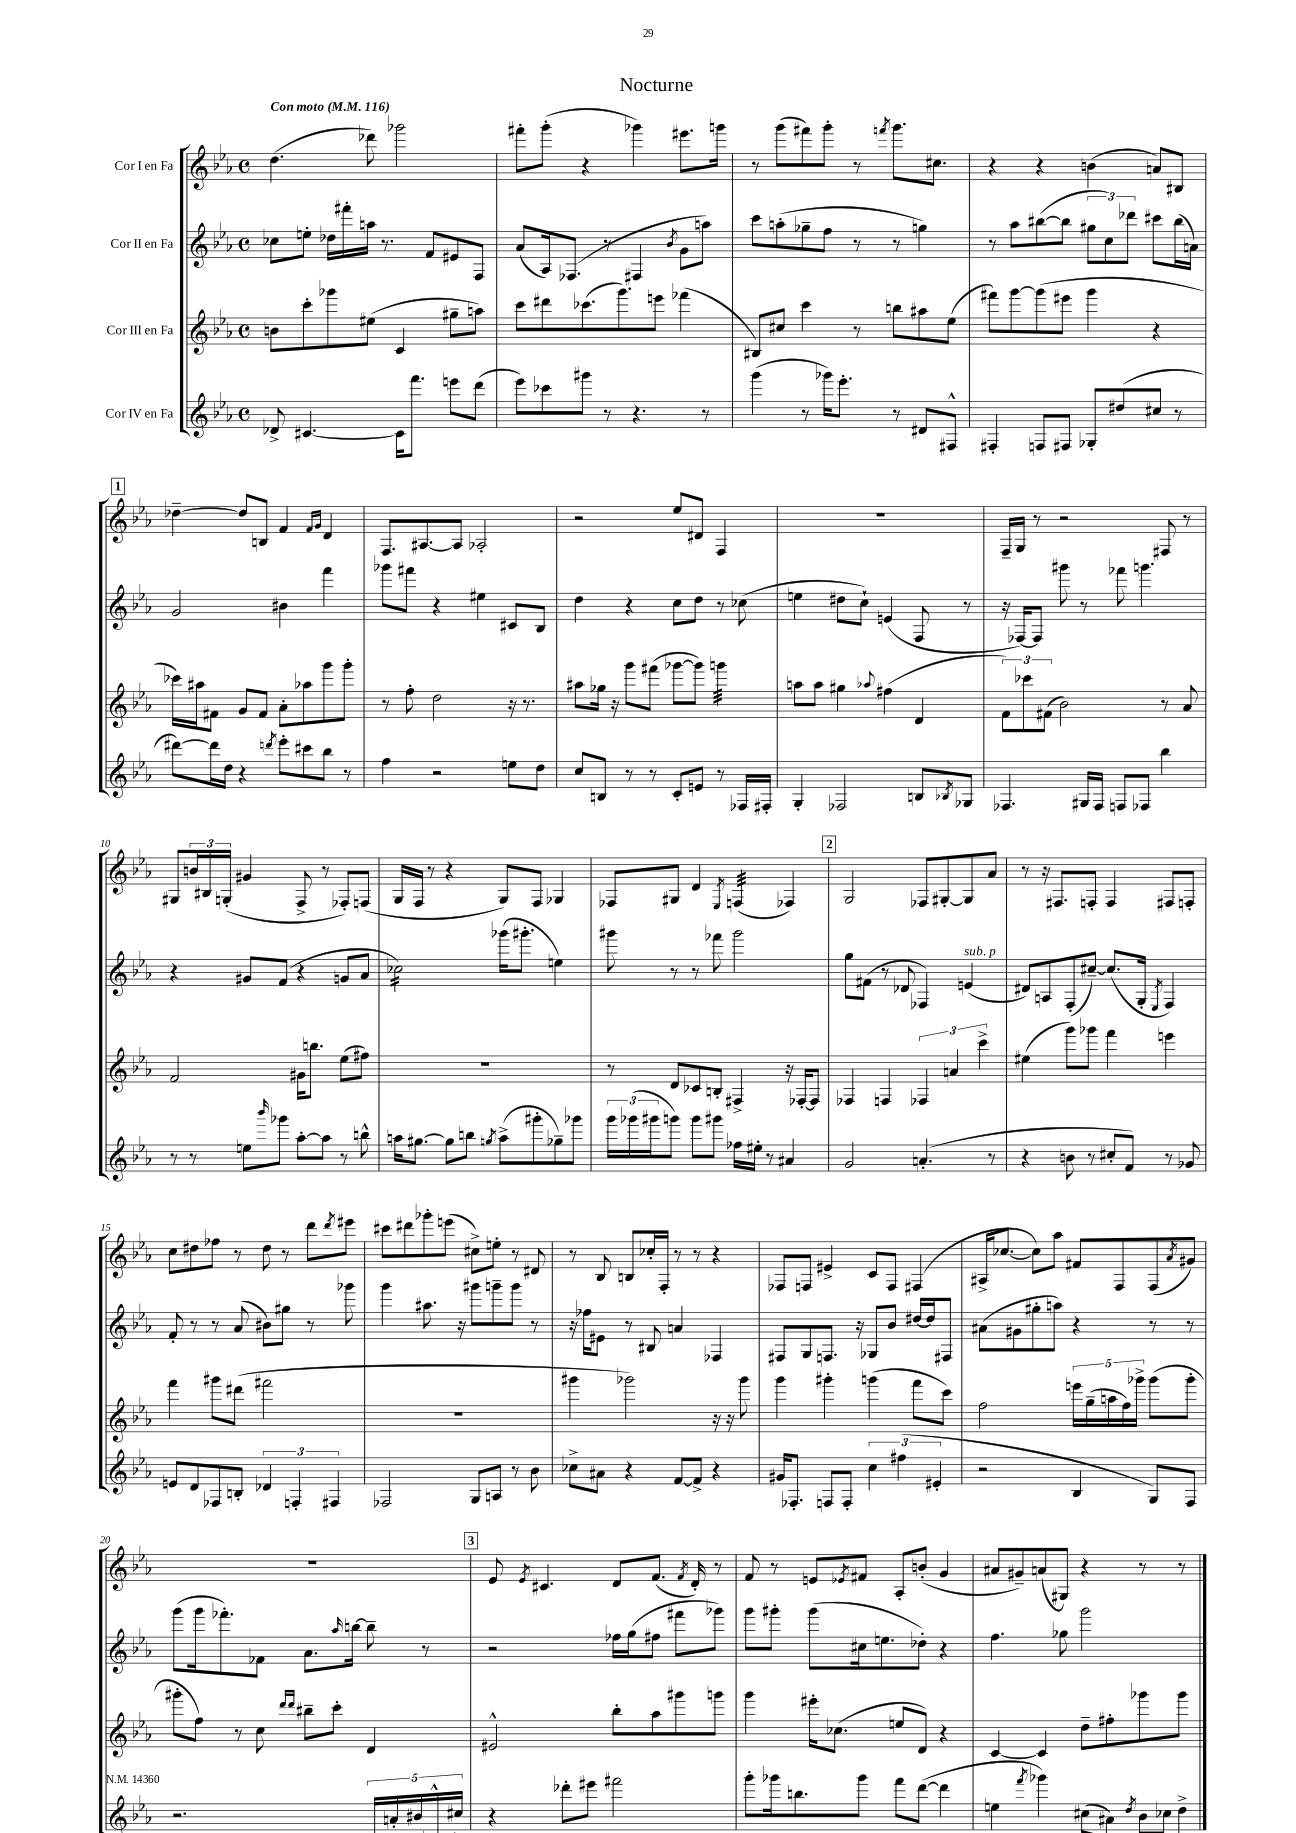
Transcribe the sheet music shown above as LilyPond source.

\header { title = "Nocturne" }
<<
\new StaffGroup <<
\new Staff = "s0" \with { instrumentName = "Cor I en Fa" } {
    \clef treble \key ees \major \defaultTimeSignature \time 4/4 \tempo "Con moto" 4 = 116
    d''4.( des'''8) ges'''2 |
    fis'''8-. g'''8-.( r4 ges'''4) eis'''8. g'''16 |
    r8 g'''8( fis'''8) g'''8-. r8 \acciaccatura { f'''8 } g'''8. cis''8. |
    r4 r4 b'4( a'8) bis8 |
    \mark \markup { \box "1" } des''4~-- des''8 b8 f'4 \grace { f'16 g'16 } d'4 |
    f8. ais8.~ ais8 aes2-. |
    r2 ees''8 dis'8 f4 |
    R1 |
    f16-- g16 r8 r2 fis8 r8 |
    gis8 \tuplet 3/2 { b'16 bis16 g16-.( } gis'4 f8-> r8 fes8-.) f8( |
    g16 f16 r8 r4 g8) f8 ges4 |
    fes8 gis8 d'4 \acciaccatura { ees8 } f4:32( fes4) |
    \mark \markup { \box "2" } g2 fes8 gis8~-. gis8 aes'8 |
    r8 r16 fis8. f8-. f4 fis8 f8-. |
    c''8 dis''8 fes''8 r8 dis''8 r8 d'''8 \acciaccatura { d'''8 } eis'''8 |
    cis'''8 dis'''8 ges'''8-. e'''8( cis''8->) e''8-. r8 dis'8 |
    r8 bes8 b8 ces''16-. f16-. r8 r8 r4 |
    fes8 f8 eis'4-> c'8 f8 fis4( |
    ais16-> ces''8.~ ces''8) aes''8 fis'8 f8 f8( \acciaccatura { aes'8 } gis'8) |
    R1 |
    \mark \markup { \box "3" } ees'8 \acciaccatura { ees'8 } cis'4. d'8 f'8.( \acciaccatura { f'8 } d'16-.) r8 |
    f'8 r8 e'8 \acciaccatura { ees'8 } fis'8 aes8-. b'8-.( g'4 |
    ais'8 gis'8--) a'8( gis8) r4 r8 r8 \bar "|." |
}
\new Staff = "s1" \with { instrumentName = "Cor II en Fa" } {
    \clef treble \key ees \major \defaultTimeSignature \time 4/4
    ces''8 e''8-. des''16 fis'''16-. a''16 r8. f'8 eis'8 f8 |
    aes'8( aes16) fes8.( r8 fis4 \acciaccatura { bes'8 } g'8 a''8) |
    c'''8 a''8-.( ges''8-- f''8 r8 r8 g''4) |
    r8 aes''8 bis''8~( bis''8 \tuplet 3/2 { gis''8 c''8) des'''8 } cis'''8 bis''16( a'16) |
    \mark \markup { \box "1" } g'2 bis'4 f'''4 |
    ges'''8 fis'''8 r4 eis''4 cis'8 bes8 |
    d''4 r4 c''8 d''8 r8 ces''8( |
    e''4 dis''8 c''8-!) e'4( f8 r8 |
    r16 fes16~) fes8 gis'''8 r8 fes'''8 g'''4. |
    r4 gis'8 f'8( r4 g'8 aes'8 |
    ces''2:16) ges'''16( gis'''8.-. e''4) |
    gis'''8 r8 r8 fes'''8 gis'''2 |
    \mark \markup { \box "2" } g''8 fis'8( r8 des'8 fes4) e'4^\markup { \italic "sub. p" }( |
    dis'8) a8 f8-.( cis''8~--) cis''8.( g16-. \acciaccatura { ees8 } f4) |
    f'8-. r8 r8 aes'8( bis'8) gis''8 r8 ges'''8 |
    g'''4 ais''8. r16 gis'''8 g'''8-- g'''8 r8 |
    r16 fes''16 eis'8 r8 bis8 a'4 fes4 |
    fis8 g8 f8. r16 ges8 bes'8 dis''16~ dis''16 fis8 |
    ais'8( gis'8 gis''8-. a''8) r4 r8 r8 |
    g'''8( g'''16 fes'''8.-.) fes'8 aes'8. \grace { aes''16 } b''16~ b''8-- r8 |
    \mark \markup { \box "3" } r2 fes''16 g''16( fis''8 fis'''8 ges'''8) |
    g'''8 gis'''8-. gis'''8( cis''16 e''8. des''8-.) r4 |
    f''4. ges''8 g'''2 \bar "|." |
}
\new Staff = "s2" \with { instrumentName = "Cor III en Fa" } {
    \clef treble \key ees \major \defaultTimeSignature \time 4/4
    b'8 c'''8-. ges'''8 eis''8( c'4 gis''8-- a''8) |
    c'''8 dis'''8 ces'''8.( g'''8.) e'''8 fes'''4( |
    bis8) cis''8 c'''4 r8 b''8 ais''8 ees''8( |
    fis'''8) g'''8~ g'''8( eis'''8 g'''4 r4 |
    \mark \markup { \box "1" } ces'''16) ais''16 fis'8 g'8 fis'8 aes'8-. aes''8 g'''8 g'''8-. |
    r8 f''8-. d''2 r16 r8. |
    ais''8 ges''16 r16 g'''8 fis'''8( ges'''8~ ges'''8) g'''4:32 |
    a''8 a''8 gis''4 \appoggiatura { aes''8 } fis''4( d'4 |
    \tuplet 3/2 { f'8) ces'''8 fis'8( } bes'2) r8 aes'8 |
    f'2 gis'16 b''8. ees''8( fis''8) |
    R1 |
    r8 d'8 ces'8 b8-. fis4-> r16 fes16~-. fes8 |
    \mark \markup { \box "2" } fes4 f4 \tuplet 3/2 { fes4 a'4 c'''4-> } |
    eis''4( g'''8) ges'''8 f'''4 e'''4 |
    f'''4 gis'''8 dis'''8( fis'''2 |
    R1 |
    gis'''4 ges'''2) r16 r16 ges'''8 |
    g'''4 gis'''4-. g'''4( f'''8 c'''8) |
    f''2 \tuplet 5/4 { e'''16 g''16--( a''16 f''16) ges'''16-> } ges'''8( ges'''8-. |
    gis'''8-. f''8) r8 c''8 \grace { d'''16 d'''16 } bis''8-- c'''8-. d'4 |
    \mark \markup { \box "3" } eis'2-^ bes''8-. aes''8 gis'''8 g'''8 |
    g'''4 eis'''16-. ces''8.( e''8 d'8) r4 |
    c'4~ c'4 d''8-- fis''8-. ges'''8 ges'''8 \bar "|." |
}
\new Staff = "s3" \with { instrumentName = "Cor IV en Fa" } {
    \clef treble \key ees \major \defaultTimeSignature \time 4/4
    des'8-> cis'4.~ cis'16 f'''8. e'''8 d'''8( |
    ees'''8) ces'''8 gis'''8 r8 r4. r8 |
    g'''4( r8 ges'''16) ees'''8.-. r8 dis'8 fis8-^ |
    fis4-. f8 fis8 ges8-. dis''8( cis''8 r8 |
    \mark \markup { \box "1" } dis'''8~) dis'''16 d''16 r4 \acciaccatura { d'''8 } ees'''8-. cis'''8 bes''8 r8 |
    f''4 r2 e''8 d''8 |
    c''8 b8 r8 r8 c'8-. e'8 r8 fes16 fis16-. |
    g4-. fes2 b8 \acciaccatura { bes8 } ges8 |
    fes4. gis16 fes16 f8 fes8 bes''4 |
    r8 r8 e''8 \grace { bes'''16 } ges'''8 aes''8~-. aes''8 r8 b''8-^ |
    a''16 gis''8.~ gis''8 b''8 \acciaccatura { g''8 } a''8->( gis'''8-. ges''8--) ges'''8 |
    \tuplet 3/2 { g'''16 ges'''16( gis'''16 } g'''8) g'''8 gis'''8 fes''16 eis''16-. r8 ais'4 |
    \mark \markup { \box "2" } g'2 a'4.-.( r8 |
    r4 b'8 r8 cis''8-. f'8) r8 ges'8 |
    e'8 d'8 fes8 b8-. \tuplet 3/2 { des'4 f4-. fis4 } |
    fes2 g8 a8 r8 bes'8 |
    ces''8-> ais'8 r4 f'8~ f'8-> r4 |
    gis'16 fes8.-. f8 f8-. \tuplet 3/2 { c''4 fis''4( eis'4-. } |
    r2 bes4 g8) f8 |
    r2. \tuplet 5/4 { f16 a'16-. bis'16 b16-^ cis''16-> } |
    \mark \markup { \box "3" } r4 des'''8-. eis'''8 fis'''2 |
    g'''8-. ges'''16 b''8. ges'''8 f'''8 d'''8~( d'''4 |
    e''4 \acciaccatura { f'''8 } ges'''4) cis''8( ais'8) \acciaccatura { d''8 } bes'16 ces''16 d''8-> \bar "|." |
}
>>
>>
